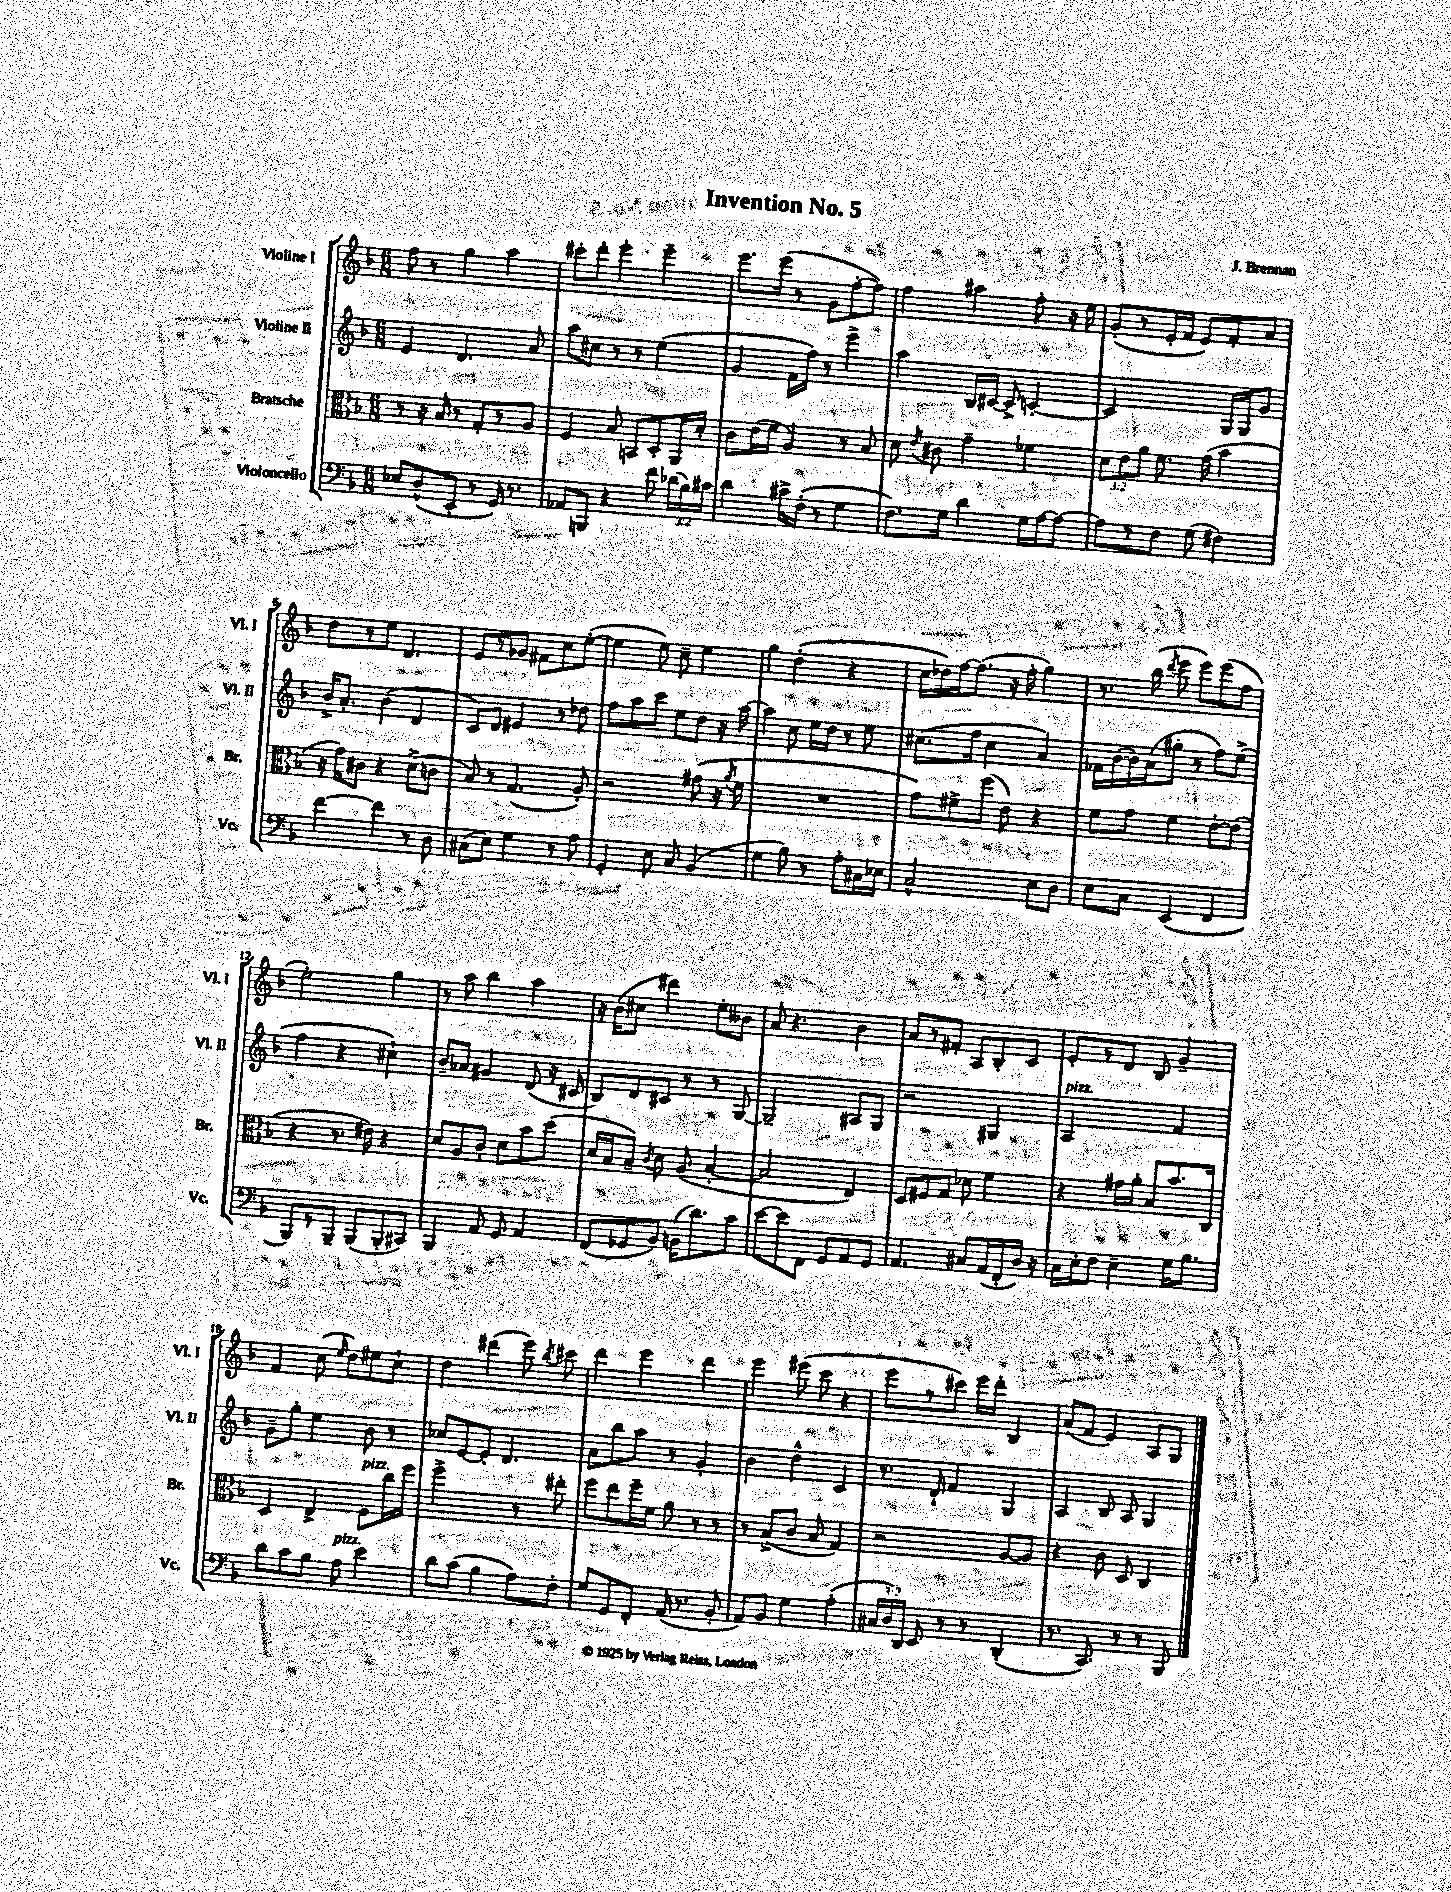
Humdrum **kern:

**kern	**kern	**kern	**kern
*staff4	*staff3	*staff2	*staff1
*clefF4	*clefC3	*clefG2	*clefG2
*k[b-]	*k[b-]	*k[b-]	*k[b-]
*M6/8	*M6/8	*M6/8	*M6/8
8E-	8r	4e	8ff
(8D^^	16r	.	8r
.	16B-	.	.
8EE'	8r	4.d	4gg
8r	8G'	.	.
16GG)	8r	.	4aa
8.r	.	.	.
.	8A	8a	.
=	=	=	=
8AA-	4F	8aa	8ccc#'
8BBB	.	8cc#	8ddd'
4r	8B-	8r	4eee'
.	8BB	8r	.
8f	8D'	(4ee	4eee~
(24d-	16AA	.	.
24B-)	.	.	.
.	16d'	.	.
24c#	.	.	.
=	=	=	=
4d	8c	4g	8.eee
.	(16e	.	.
.	16f	.	(16eee
16c#^	4A)	16f	8r
(16F'	.	16ff)	.
8r	.	8r	8g
4G	8r	4eee^	[8ff'
.	8B-	.	8ff])
=	=	=	=
8.F)	8d	4aa	4ff
.	8qe	.	.
.	8c#	.	.
16G	.	.	.
4d	4g~	16B-	4aa#
.	.	[16c#	.
.	.	8c#^]	.
16G	4f-	[4c'	8ff'
[16A	.	.	.
8A_	.	.	16r
.	.	.	16ee
=	=	=	=
8A]	12d	2c]	(8g'
.	12e	.	.
8r	.	.	8r
.	12a	.	.
8F	8.f	.	16e'
.	.	.	16f
(8G	.	.	8e)
.	(16g	.	.
4F#)	4b-	16G	8f'
.	.	16G	.
.	.	8g	8a
=	=	=	=
[4f	16r	16b-^	8dd
.	16g)	8.a'	.
.	8c#	.	8r
4f]	4r	(4b-	8ee
.	.	.	4.d
8r	(8d^	4d	.
8D	8c	.	.
=	=	=	=
(8C#	8B-)	8c)	8e
8E)	8r	8d	8r
4G	(4.G	4e#	8g-
.	.	.	8f#
8r	.	8r	8cc
8A	8A')	8dd-	([8ee'
=	=	=	=
4GG'	2r	8ff	4ee]
.	.	8aa	.
8E	.	8ccc	8ee)
8C	.	8ee	8cc~
(4BB-	(8g#	8dd	4ee
.	16r	16r	.
.	8qa	.	.
.	16f	[16aa	.
=	=	=	=
4G	2.r	4aa]	4gg
8B-)	.	8cc	(4dd'
8r	.	16ee	.
.	.	16dd	.
8A'	.	8r	4r
16C#	.	8ee	.
16E-	.	.	.
=	=	=	=
2C^^	8g)	(8.cc#	16cc
.	.	.	16dd-)
.	8f#^	.	[16ff
.	.	16ff	(8.ff]
.	(8ff	4cc#	.
.	8e)	.	16r
.	.	.	16ff'
8E	4r	4a)	4gg)
8D	.	.	.
=	=	=	=
8E	8f	16f-	8.r
.	.	([16b-	.
8C	8g	16b-])	.
.	.	(16a	(16bb-
.	.	.	8qddd
(4EE	4f	8gg#'	8eee
.	.	8r	8eee)
4FF	[8e'	8ff)	(8eee
.	(8e]	(8ee^	8ff
=	=	=	=
8BBB-)	4r	4ff	2ee')
8r	.	.	.
8BBB-~	8.r	4r	.
(8BBB-	.	.	.
.	16e#)	.	.
8BBB-'	4r	4cc#`)	4gg
8CC#)	.	.	.
=	=	=	=
4BBB-	8d	8b-~	8r
.	8A	8a-	8aa
8AA	8c'	4g#	4bb-
8GG	8d	.	.
4AA	8b-	(8d	4aa
.	(8dd	16r	.
.	.	16c#	.
=	=	=	=
(8FF	16d	8B-)	16r
.	16B-	.	(16b-
8GG-	8B-~)	8d	8cc#
.	8qc	.	.
8BB-)	8d	8c#	4ddd#)
(16BB	(8A	8r	.
8.d)	.	.	.
.	[4B-'	8r	8ee'
8c	.	[8G	8b--
=	=	=	=
[8e	2B-]	2G~]	8a
8e]	.	.	4.r
8FF	.	.	.
8GG	.	.	.
8AA	4E)	8A#	4b-
8GG	.	8G	.
=	=	=	=
4.AA	8D	2r	8a
.	8F#	.	8r
.	8G	.	8f#'
8C#	8d-	.	8A
(16AA	4f	4G#	8B-'
16FF'	.	.	.
16D)	.	.	8c
16r	.	.	.
=	=	=	=
16C	4r	2A	8e'
16E'	.	.	.
8F	.	.	8r
4E~	16g#	.	8d
.	16a'	.	.
.	8B-	.	8B-
16G	8.b-	4f	4g~
8.B-	.	.	.
.	16C	.	.
=	=	=	=
8d	4D	8g~	4f
8c	.	8gg'	.
8B-	4E^	4ee	(8cc
.	.	.	16qqee
8A	.	.	8dd)
4e	8F	8b-	8ee#
.	16cc	8r	8cc`
.	16ff	.	.
=	=	=	=
8d	2ff^	8cc-	4dd
(8c	.	[8e	.
4B-	.	8e']	(4ddd#
.	.	4.d	.
8A)	8r	.	8eee)
.	.	.	8qbb-
8F'	8ee#'	.	8ccc#
=	=	=	=
8G	8ff	8a	4ddd
8GG	8ee	8bb-	.
8FF'	16ff~	8aa	4eee
.	16f	.	.
(16AA	8a	8r	.
8.r	.	.	.
.	8r	4g'	4ddd
8BB-'	8r	.	.
=	=	=	=
8AA)	8r	4b-	4eee
8BB-	(8B-^	.	.
4G	8c	4dd^^	(8eee#
.	8B-	.	8ccc
(4A'	4G)	4c	4r
=	=	=	=
24C#	2r	8.r	8eee
24D)	.	.	.
24DD	.	.	.
8EE	.	.	8r
.	.	16d`	.
8r	.	4f	8ccc#)
8r	.	.	16eee
.	.	.	16ddd'
(4DD'	[8A	4G	4B-
.	8A]	.	.
=	=	=	=
8.r	4r	4A	(8a
.	.	.	8f
8.CC)	.	.	.
.	8c	8B-	4e)
8r	8D	8A	.
8r	4C	4G	8A
8BBB-	.	.	8G
==	==	==	==
*-	*-	*-	*-
